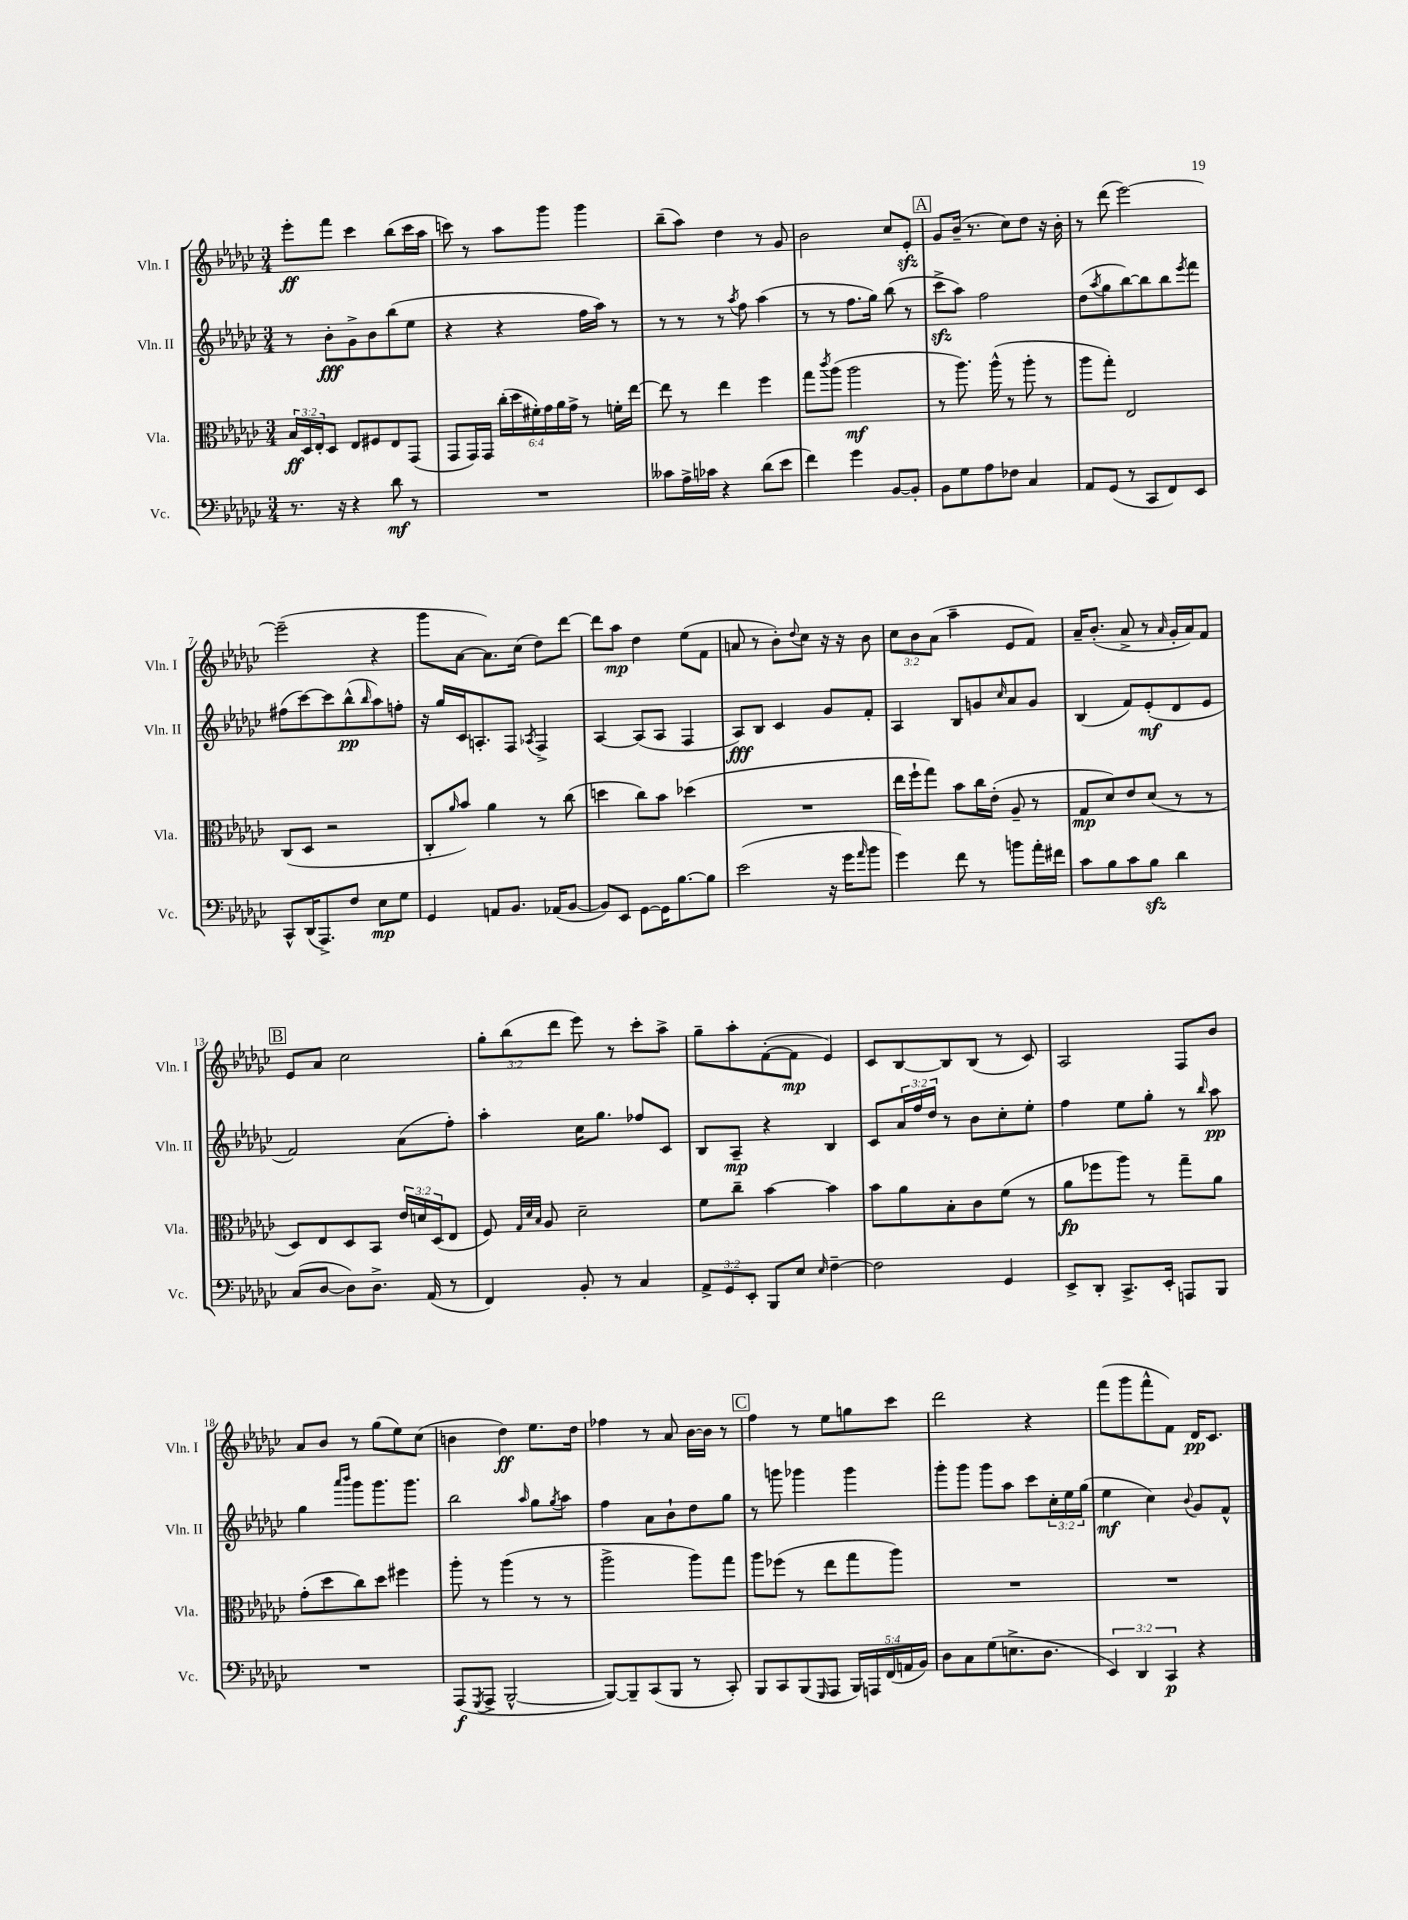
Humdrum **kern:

**kern	**kern	**kern	**kern
*staff4	*staff3	*staff2	*staff1
*clefF4	*clefC3	*clefG2	*clefG2
*k[b-e-a-d-g-c-]	*k[b-e-a-d-g-c-]	*k[b-e-a-d-g-c-]	*k[b-e-a-d-g-c-]
*M3/4	*M3/4	*M3/4	*M3/4
8.r	24B-	8r	8eee-'
.	24D-	.	.
.	24E-'	.	.
.	8D-	8b-'	8fff
16r	.	.	.
4r	8E-	8g-^	4ccc-
.	8F#	8b-	.
8d-	8E-	(8bb-	(8bb-
8r	(8GG-	8ee-	16ccc-
.	.	.	16aa-
=	=	=	=
2.r	8GG-	4r	8ccc)
.	16GG-)	.	8r
.	16GG-	.	.
.	(24cc-'	4r	8aa-
.	24dd-	.	.
.	24f#')	.	.
.	24g-	.	8ggg-
.	24a-	.	.
.	24g-^	.	.
.	8r	16ff	4ggg-
.	.	16aa-)	.
.	16f'	8r	.
.	[16ee-	.	.
=	=	=	=
8c--	8ee-]	8r	(8bb-~
16A-^	8r	8r	8aa-)
16c-	.	.	.
4r	4ee-	8r	4dd-
.	.	8qaa-	.
.	.	8ff	.
(8d-	4ff	(4aa-	8r
8e-	.	.	8g-
=	=	=	=
4f)	8gg-	8r	2b-
.	8qccc-	.	.
.	(8aa-	8r	.
4g-	2aa-	8.ff	.
.	.	16gg-)	.
[8BB-	.	(8bb-	8cc-
8BB-']	.	8r	8e-'
=	=	=	=
8BB-	8r	8ccc-^	8g-
8G-	8.aa-)	8aa-)	(16b-~
.	.	.	8.r
8A-	.	2ff	.
.	(16aa-^^	.	.
8F-	8r	.	8cc-)
4C-	8aa-'	.	8dd-
.	8r	.	16r
.	.	.	16b-'
=	=	=	=
8AA-	8aa-	(8dd-	8r
.	.	8qaa-	.
(8GG-	8gg-')	8gg-	(8ddd-
8r	2E-	[8bb-)	[2eee-)
8CC-	.	8bb-]	.
8FF)	.	8bb-	.
.	.	8qeee-	.
8EE-	.	8fff	.
=	=	=	=
8CC-^^	(8C-	(8ff#	(2eee-~]
(16DD-	8D-	[8ccc-)	.
8.AAA-^)	.	.	.
.	2r	8ccc-]	.
8F	.	(8bb-^^	.
.	.	16qqbb-	.
8E-	.	8aa-)	4r
8G-	.	8ff'	.
=	=	=	=
4GG-	8C-'	16r	8ggg-
.	.	16gg-	.
.	16qqa-	.	.
.	8b-)	16c-	[8a-
.	.	8.A'	.
8AA	4a-	.	8.a-])
8.BB-	.	8F	.
.	.	.	(16cc-
.	.	8qA-	.
.	8r	4F^	8dd-)
(16AA-	.	.	.
[8BB-	(8cc-	.	[8ddd-
=	=	=	=
8BB-])	4dd	[4A-	8ddd-]
8EE-	.	.	8aa-
[8GG-	8cc-)	(8A-]	4dd-
16GG-]	8b-	8A-	.
[8.B-	.	.	.
.	(4dd-	4F	(8ee-
8B-]	.	.	8f
=	=	=	=
(2e-	2.r	8A-)	8a
.	.	8B-	8r
.	.	4c-	8b-')
.	.	.	8qqdd-
.	.	.	8cc-
16r	.	8g-	16r
16g-	.	.	16r
16qqa-	.	.	.
8b-	.	8f'	8b-
=	=	=	=
4g-)	16ee-	4A-	12cc-
.	16ff`	.	.
.	.	.	12b-
.	8gg-)	.	.
.	.	.	(12a-
8f	8b-	8B-	4aa-~
8r	16cc-	8g	.
.	(16e-'	.	.
.	.	16qqcc-	.
8b	8A-~	8a-	8e-
16a-'	8r	8g	8f)
16f#	.	.	.
=	=	=	=
8c-	8G-	(4B-	16a-~
.	.	.	(8.b-'
8B-	8d-)	.	.
8c-	8e-	8f)	8a-^
8B-	(8d-	(8e-'	8r
.	.	.	16qqa-
4d-	8r	8d-	16g-'
.	.	.	16a-)
.	8r	8e-	8f
=	=	=	=
(8C-	8D-)	2f)	8e-
[8D-	8E-	.	8a-
8D-])	8D-	.	2cc-
8.D-^	8BB-	.	.
.	24e-	(8a-	.
.	24d	.	.
(16AA-	.	.	.
.	(24D-	.	.
8r	8E-	8ff')	.
=	=	=	=
4FF)	8F)	4aa-'	12gg-'
.	.	.	(12bb-
.	32qqG-	.	.
.	32qqd-	.	.
.	32qqB-	.	.
.	8A-	.	.
.	.	.	12ddd-
8BB-'	2d-~	16cc-	8eee-)
.	.	8.gg-	.
8r	.	.	8r
4C-	.	8ff-	8ccc-'
.	.	8c-	8aa-^
=	=	=	=
12AA-^	8f	8B-	8gg-~
12GG-	.	.	.
.	8cc-~	8A-~	8aa-'
12EE-'	.	.	.
8BBB-	[4b-	4r	([8f'
8E-	.	.	8f]
16qqE-	.	.	.
[4F~	4b-]	4B-	4e-)
=	=	=	=
2F]	8b-	8c-	8c-
.	8a-	24a-	[8B-
.	.	24ff	.
.	.	24dd-	.
.	8B-'	8r	8B-]
.	8c-	8b-	(8B-
4GG-	(8f	8cc-'	8r
.	8r	8ee-'	8c-)
=	=	=	=
8EE-^	8a-	4ff	2A-
8DD-'	8ff-	.	.
8.CC-^	8aa-)	8ee-	.
.	8r	8gg-'	.
16EE-'	.	.	.
8AAA	8gg-~	8r	8F
.	.	16qqbb-	.
8BBB-	8a-	8aa-	8b-
=	=	=	=
2.r	(8g-'	4gg-	8a-
.	8dd-	.	8b-
.	.	16qqaaa-	.
.	.	16qqbbb-	.
.	8cc-)	8ggg-	8r
.	8dd-	8.ggg-	(8gg-
.	4ff#	.	8ee-)
.	.	8.ggg-	.
.	.	.	(8cc-
=	=	=	=
(8AAA-	8aa-'	2bb-	4b
8qGGG-	.	.	.
8AAA-^	8r	.	.
[2BBB-^^	(4aa-	.	4dd-)
.	.	16qqaa-	.
.	8r	8gg-	8.ee-
.	.	8qgg-	.
.	8r	8aa-	.
.	.	.	16dd-
=	=	=	=
8BBB-_)	2aa-^	4ff	4ff-
8BBB-~]	.	.	.
(8CC-	.	8a-	8r
8BBB-	.	8b-`	8a-
8r	8aa-)	8dd-	[16b-
.	.	.	16b-]
8CC-')	8gg-	8gg-	8r
=	=	=	=
8BBB-	8aa-	8r	4ff
8CC-	(8ff-	8ggg	.
(8BBB-	8r	4ggg-	8r
16qqGGG-	.	.	.
8AAA-	8ee-	.	8ee-
20BBB-)	8gg-	4ggg-	8gg
20AAA	.	.	.
(20FF	.	.	.
.	8aa-)	.	8ccc-
20AA	.	.	.
20BB-)	.	.	.
=	=	=	=
8D-	2.r	8ggg-'	2ddd-
8C-	.	8ggg-	.
(8G-	.	8ggg-	.
8.E^	.	8aa-	.
.	.	8ccc-	4r
8.D-	.	.	.
.	.	24cc-'	.
.	.	24ee-	.
.	.	(24gg-	.
=	=	=	=
6EE-)	2.r	4ee-	(8fff
.	.	.	8ggg-
6DD-	.	.	.
.	.	4cc-)	8fff^^
6CC-	.	.	.
.	.	.	8f)
.	.	8qqb-	.
4r	.	8g-	16d-
.	.	.	8.c-
.	.	8f^^	.
==	==	==	==
*-	*-	*-	*-
